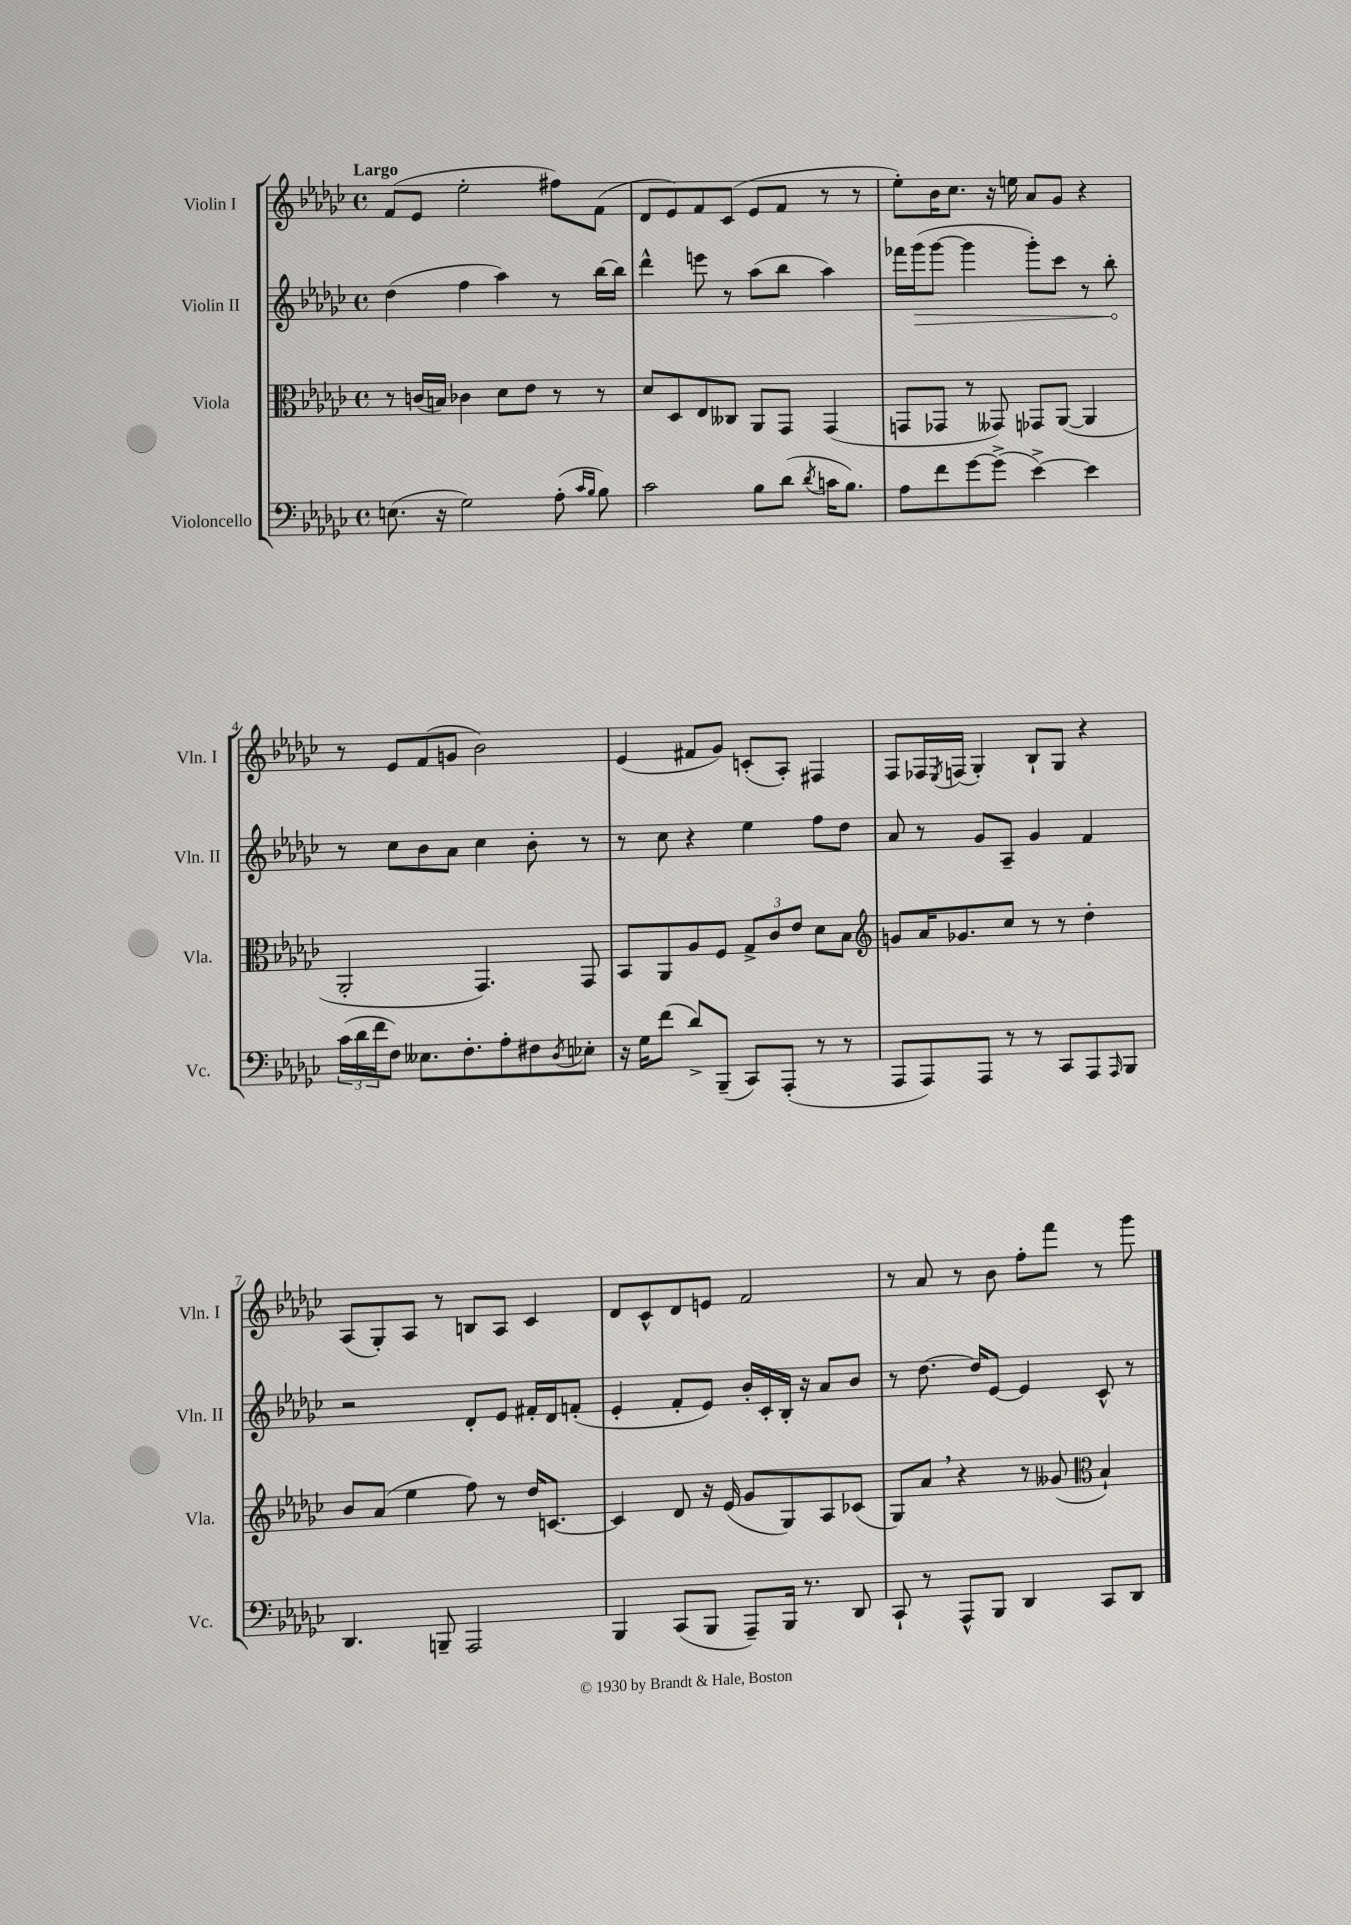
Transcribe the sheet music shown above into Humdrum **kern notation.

**kern	**kern	**kern	**dynam	**kern
*part4	*part3	*part2	*part2	*part1
*staff4	*staff3	*staff2	*staff2	*staff1
*I"Violoncello	*I"Viola	*I"Violin II	*	*I"Violin I
*I'Vc.	*I'Vla.	*I'Vln. II	*	*I'Vln. I
*clefF4	*clefC3	*clefG2	*	*clefG2
*k[b-e-a-d-g-c-]	*k[b-e-a-d-g-c-]	*k[b-e-a-d-g-c-]	*	*k[b-e-a-d-g-c-]
*M4/4	*M4/4	*M4/4	*	*M4/4
*met(c)	*met(c)	*met(c)	*	*met(c)
=1	=1	=1	=1	=1
!	!	!	!	!LO:TX:a:B:t=Largo
(8.En\	8r	(4dd-\	.	(8f/L
.	(16cn/LL	.	.	8e-/J
16r	16Bn/JJ)	.	.	.
2G-\)	4c-X\	4ff\	.	2ee-'\
.	8d-\L	4aa-\)	.	.
.	8e-\J	.	.	.
(8A-'\	8r	8r	.	8ff#X\L)
16qqc-/LL	.	.	.	.
16qqB-/JJ	.	.	.	.
8B-\)	8r	[16bb-\LL	.	(8f\J
.	.	16bb-\JJ]	.	.
=2	=2	=2	=2	=2
2c-\	8d-/L	4ddd-^^\	.	8d-/L
.	8D-/	.	.	8e-/)
.	8E-/	8eeen\	.	8f/
.	8C--X/J	8r	.	(8c-/J
8B-\L	8AA-/L	(8aa-\L	.	8e-/L
(8d-\J	8GG-/J	8bb-\J	.	8f/J
8qd-/	.	.	.	.
16cn\KL	(4GG-/	4aa-\)	.	8r
8.B-\J)	.	.	.	.
.	.	.	.	8r
=3	=3	=3	=3	=3
8A-\L	8GGn/L	16fff-X\LL	.	8ee-'\L)
!	!	!	!LO:HP:b	!
.	.	(16ggg-\J	>	.
8f\	8GG-X/J	[8ggg-\J	.	16b-\K
.	.	.	.	8.cc-\J
[8g-\	8r	4ggg-\]	.	.
(8g-^\J]	8GG--X/)	.	.	16r
.	.	.	.	16een\
[4e-^\)	8GG-X/L	8ggg-'\L)	.	8a-/L
.	([8AA-/J	8ccc-\J	.	8g-/J
4e-\]	4AA-/]	8r	.	4r
.	.	8bb-'\	.	.
.	.	.	]	.
!!LO:LB:g=z
=4	=4	=4	=4	=4
(24c-\LL	2AA-'/	8r	.	8r
24d-\	.	.	.	.
24f\J	.	.	.	.
8F\J)	.	8cc-\L	.	8e-/L
8.E--X\L	.	8b-\	.	(8f/
.	.	8a-\J	.	8gn/J
8.F'\	.	.	.	.
.	4.GG-/)	4cc-\	.	2b-\)
8A-'\	.	.	.	.
8F#X\	.	8b-'\	.	.
8qD-/	.	.	.	.
8E-X'\J	8GG-/	8r	.	.
=5	=5	=5	=5	=5
16r	8BB-/L	8r	.	(4e-/
16G-\KL	.	.	.	.
(8f\J	8AA-/	8cc-\	.	.
8d-^/L)	8A-/	4r	.	8f#X/L
(8BBB-~/J	8F/J	.	.	8g-/J)
8CC-/L)	12G-^/L	4ee-\	.	(8cn'/L
.	12c-/	.	.	.
(8AAA-'/J	.	.	.	8A-'/J)
.	12e-/J	.	.	.
8r	8d-\L	8ff\L	.	4F#X/
8r	8B-\J	8dd-\J	.	.
=6	=6	=6	=6	=6
*	*clefG2	*	*	*
8AAA-/L	8gn/L	8a-/	.	8F/L
8AAA-/)	16a-/K	8r	.	16F-X/L
.	.	.	.	8qE-/
.	8.g-X/	.	.	(16Fn/JJ
8AAA-/J	.	8g-/L	.	4G-'/)
8r	8cc-/J	8A-~/J	.	.
8r	8r	4g-/	.	8B-`/L
8CC-/L	8r	.	.	8G-/J
8AAA-/	4dd-'\	4f/	.	4r
16qqAAA-/	.	.	.	.
8BBB-/J	.	.	.	.
!!LO:LB:g=z
=7	=7	=7	=7	=7
4.DD-/	8b-/L	2r	.	(8A-/L
.	(8a-/J	.	.	8G-'/)
.	4ee-\	.	.	8A-/J
8BBBn~/	.	.	.	8r
2AAA-/	8ff\)	8d-'/L	.	8Bn/L
.	8r	8e-/J	.	8A-/J
.	16dd-/KL	16f#X'/LL	.	4c-/
.	[8.cn/J	16d-/J	.	.
.	.	(8fn'/J	.	.
=8	=8	=8	=8	=8
4BBB-/	4c/]	4e-'/	.	8d-/L
.	.	.	.	8c-^^/
(8CC-/L	8d-/	8f'/L	.	8d-/
8BBB-/J	16r	8e-/J)	.	8en/J
.	(16e-/	.	.	.
8AAA-~/L)	8g-/L	16b-'/LL	.	2f/
.	.	16c-'/	.	.
16BBB-/Jk	8G-/)	16B-'/JJ	.	.
8.r	.	16r	.	.
.	8A-/	8a-/L	.	.
8DD-/	(8c-X/J	8b-/J	.	.
=9	=9	=9	=9	=9
8CC-`/	8G-/L)	8r	.	8r
8r	8a-,/J	[8.dd-\	.	8a-/
8AAA-^^/L	4r	.	.	8r
.	.	16dd-/KL]	.	.
8BBB-/J	.	[8e-/J	.	8b-\
4DD-/	8r	4e-/]	.	8ff'\L
.	(8g--X/	.	.	8fff\J
*	*clefC3	*	*	*
8CC-/L	4B-`/)	8c-^^/	.	8r
8DD-/J	.	8r	.	8ggg-\
==	==	==	==	==
*-	*-	*-	*-	*-
